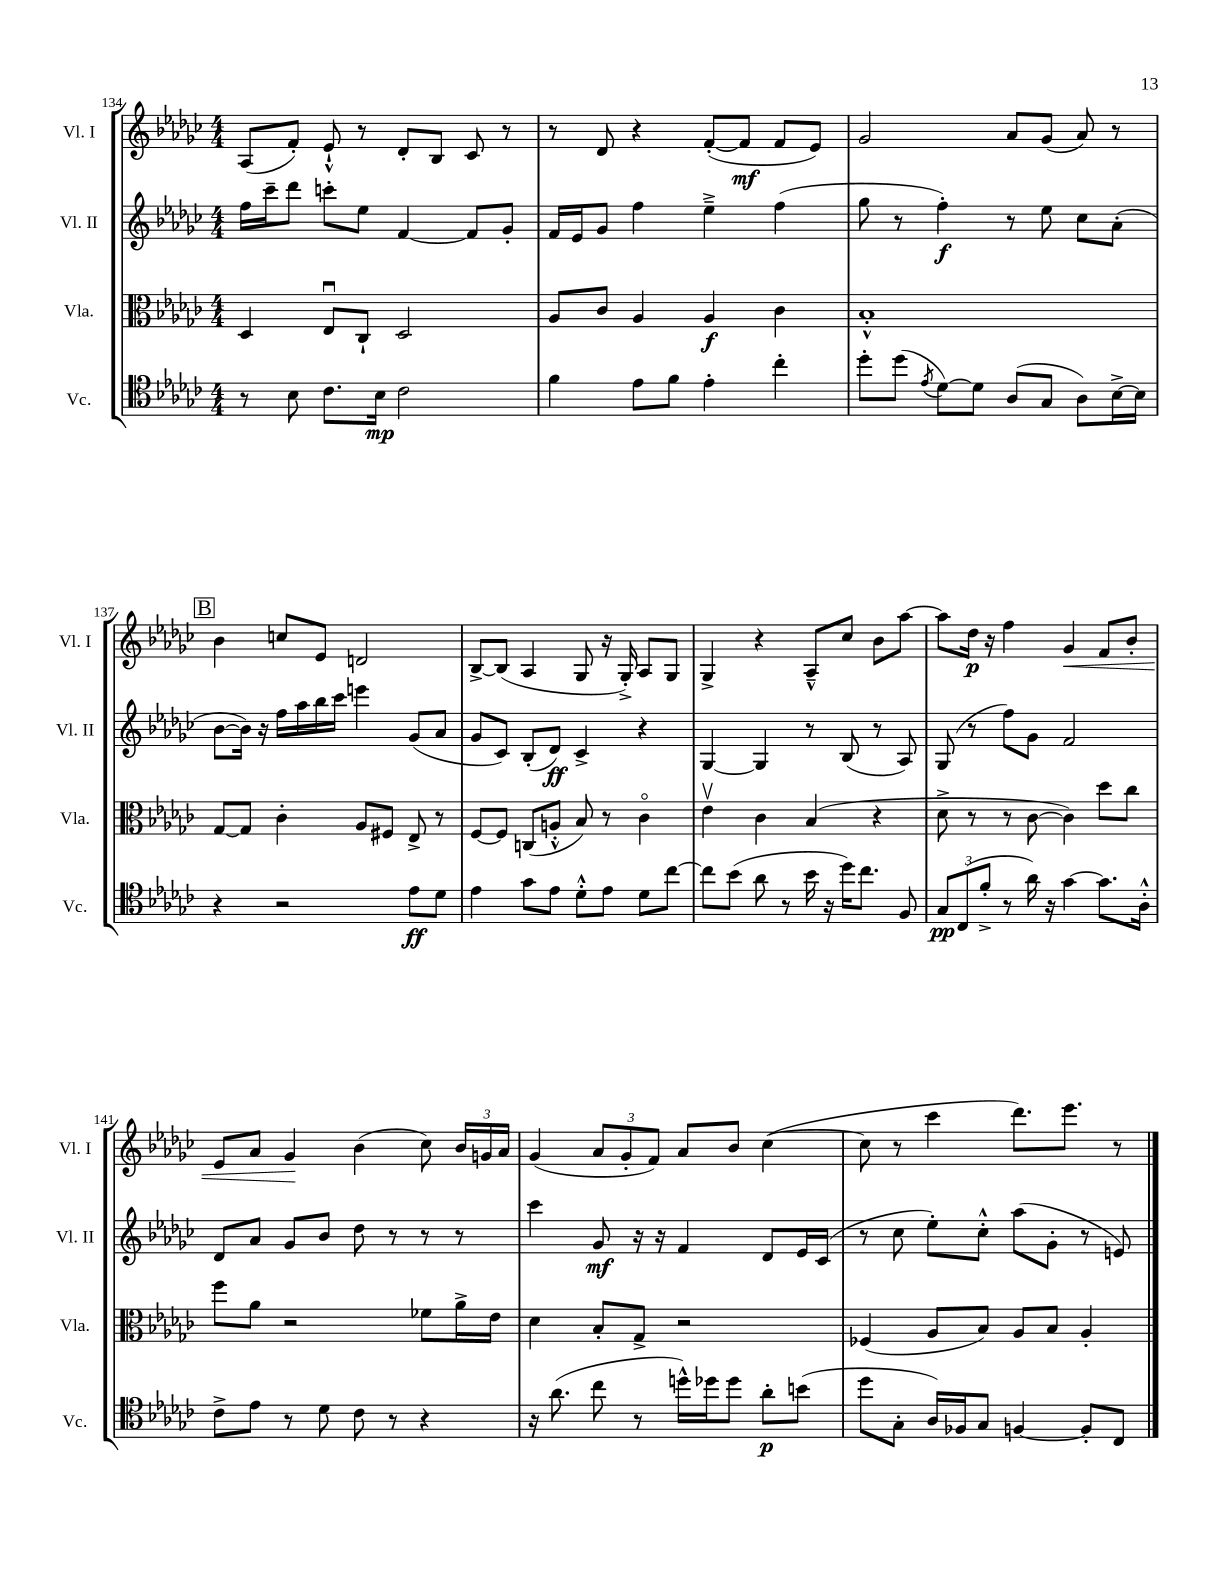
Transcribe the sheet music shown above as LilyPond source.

<<
\new StaffGroup <<
\new Staff = "s0" \with { instrumentName = "Vl. I" shortInstrumentName = "Vl. I" } {
    \clef treble \key ges \major \numericTimeSignature \time 4/4
    \autoBeamOff aes8[( f'8]-.) ees'8-!-^ r8 des'8[-. bes8] ces'8 r8 |
    r8 des'8 r4 f'8[~-.( f'8]\mf f'8[ ees'8]) |
    ges'2 aes'8[ ges'8]( aes'8) r8 |
    \mark \markup { \box "B" } bes'4 c''8[ ees'8] d'2 |
    bes8[~-> bes8]( aes4 ges8 r16 ges16-.->) aes8[ ges8] |
    ges4-> r4 aes8[---^ ces''8] bes'8[ aes''8]~ |
    aes''8[ des''16]\p r16 f''4 ges'4\< f'8[ bes'8]-. |
    ees'8[ aes'8] ges'4\! bes'4( ces''8) \tuplet 3/2 { bes'16[ g'16 aes'16] } |
    ges'4( \tuplet 3/2 { aes'8[ ges'8-. f'8]) } aes'8[ bes'8] ces''4~( |
    ces''8 r8 ces'''4 des'''8.[) ees'''8.] r8 \bar "|." |
}
\new Staff = "s1" \with { instrumentName = "Vl. II" shortInstrumentName = "Vl. II" } {
    \clef treble \key ges \major \numericTimeSignature \time 4/4
    \autoBeamOff f''16[ ces'''16-- des'''8] c'''8[-. ees''8] f'4~ f'8[ ges'8]-. |
    f'16[ ees'16 ges'8] f''4 ees''4---> f''4( |
    ges''8 r8 f''4-.\f) r8 ees''8 ces''8[ aes'8]-.( |
    \mark \markup { \box "B" } bes'8[~ bes'16]) r16 f''16[ aes''16 bes''16 ces'''16] e'''4 ges'8[( aes'8] |
    ges'8[ ces'8]) bes8[-.( des'8]\ff) ces'4-> r4 |
    ges4~ ges4 r8 bes8( r8 aes8) |
    ges8( r8 f''8[) ges'8] f'2 |
    des'8[ aes'8] ges'8[ bes'8] des''8 r8 r8 r8 |
    ces'''4 ges'8\mf r16 r16 f'4 des'8[ ees'16 ces'16]( |
    r8 ces''8 ees''8[-.) ces''8]-.-^ aes''8[( ges'8]-. r8 e'8) \bar "|." |
}
\new Staff = "s2" \with { instrumentName = "Vla." shortInstrumentName = "Vla." } {
    \clef alto \key ges \major \numericTimeSignature \time 4/4
    \autoBeamOff des4 ees8[\downbow ces8]-! des2 |
    aes8[ ces'8] aes4 aes4\f ces'4 |
    bes1-.-^ |
    \mark \markup { \box "B" } ges8[~ ges8] ces'4-. aes8[ fis8] ees8-> r8 |
    f8[~ f8] c8[( a8]-.-^ bes8) r8 ces'4\flageolet |
    ees'4\upbow ces'4 bes4( r4 |
    des'8-> r8 r8 ces'8~ ces'4) des''8[ ces''8] |
    f''8[ aes'8] r2 fes'8[ aes'16-> ees'16] |
    des'4 bes8[-. ges8]-> r2 |
    fes4( aes8[ bes8]) aes8[ bes8] aes4-. \bar "|." |
}
\new Staff = "s3" \with { instrumentName = "Vc." shortInstrumentName = "Vc." } {
    \clef tenor \key ges \major \numericTimeSignature \time 4/4
    \autoBeamOff r8 bes8 ces'8.[ bes16]\mp ces'2 |
    f'4 ees'8[ f'8] ees'4-. ces''4-. |
    des''8[-. des''8]( \acciaccatura { ees'8 } des'8[~) des'8] aes8[( ges8] aes8[) bes16~-> bes16] |
    \mark \markup { \box "B" } r4 r2 ees'8[\ff des'8] |
    ees'4 ges'8[ ees'8] des'8[-.-^ ees'8] des'8[ ces''8]~ |
    ces''8[ bes'8]( aes'8 r8 bes'16 r16 des''16[) ces''8.] f8 |
    \tuplet 3/2 { ges8[\pp ces8( f'8]-.-> } r8 aes'16) r16 ges'4~ ges'8.[ aes16]-.-^ |
    ces'8[-> ees'8] r8 des'8 ces'8 r8 r4 |
    r16 aes'8.( ces''8 r8 d''16[-^) des''16 des''8] aes'8[-.\p b'8]( |
    des''8[ ges8]-. aes16[) fes16 ges8] f4~ f8[-. ces8] \bar "|." |
}
>>
>>
\layout { \context { \Score currentBarNumber = #134 } }
